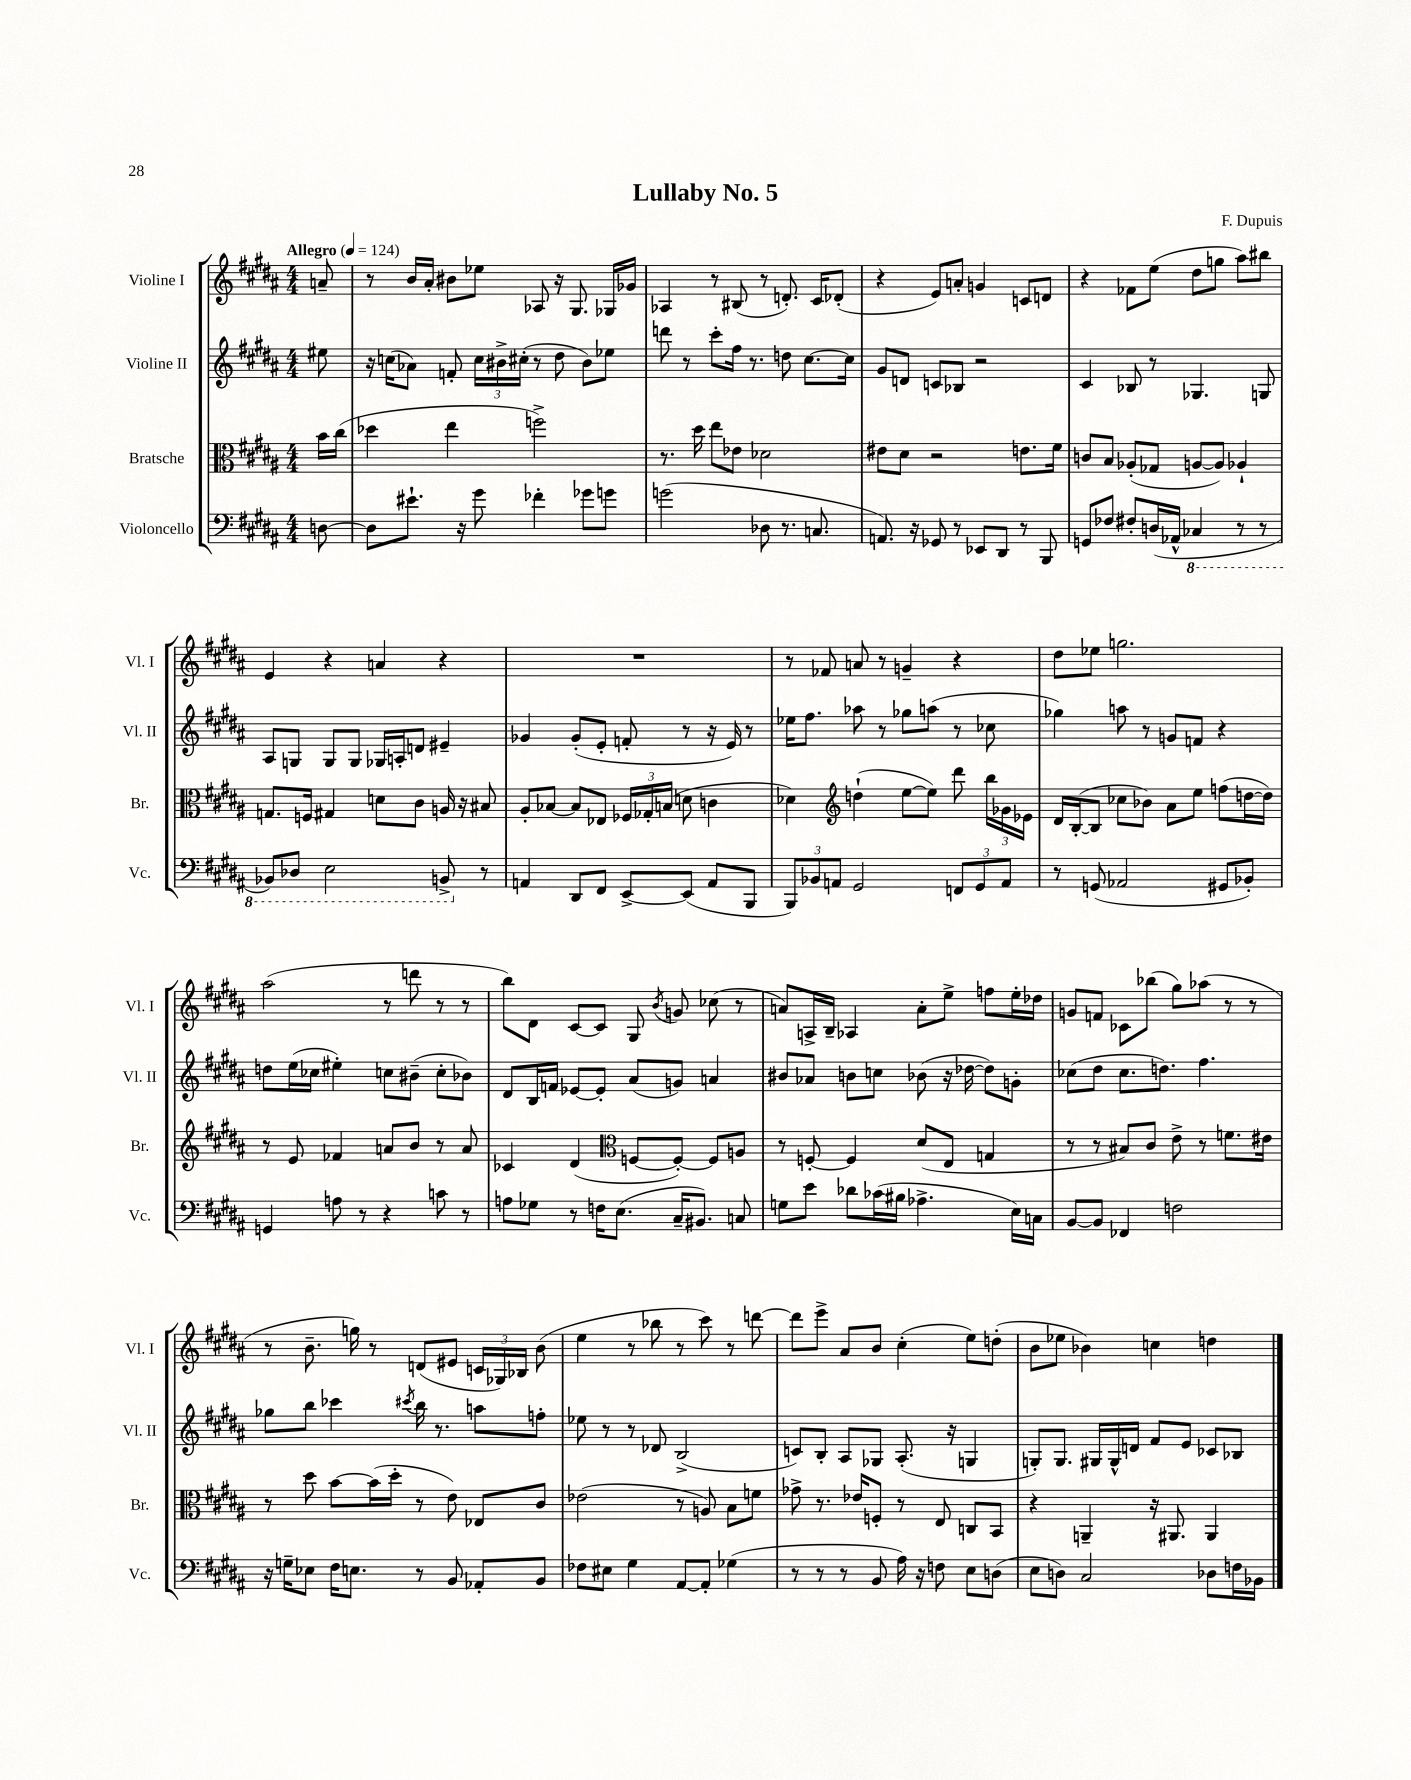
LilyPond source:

\header { title = "Lullaby No. 5" composer = "F. Dupuis" }
<<
\new StaffGroup <<
\new Staff = "s0" \with { instrumentName = "Violine I" shortInstrumentName = "Vl. I" } {
    \clef treble \key b \major \numericTimeSignature \time 4/4 \partial 8 \tempo "Allegro" 4 = 124
    \autoBeamOff a'8-- |
    r8 b'16[ ais'16]-. bis'8[ ees''8] aes8 r16 gis8. ges16[ ges'16] |
    aes4 r8 bis8( r8 d'8.-.) cis'16[ des'8]-.( |
    r4 e'8[) a'8]-. g'4 c'8[ d'8] |
    r4 fes'8[ e''8]( dis''8[ g''8] ais''8[) bis''8] |
    e'4 r4 a'4 r4 |
    R1 |
    r8 fes'8 a'8 r8 g'4-- r4 |
    dis''8[ ees''8] g''2. |
    ais''2( r8 d'''8 r8 r8 |
    b''8[) dis'8] cis'8[~ cis'8] gis8 \acciaccatura { b'8 } g'8 ces''8( r8 |
    a'8[) a16-> b16]-- aes4 a'8[-. e''8]-> f''8[ e''16-. des''16] |
    g'8[ f'8] ces'8[ bes''8]( gis''8[) aes''8]( r8 r8 |
    r8 b'8.-- g''16) r8 d'8[( eis'8] \tuplet 3/2 { c'16[ ges16) bes16] } b'8( |
    e''4 r8 bes''8 r8 cis'''8) r8 d'''8~ |
    d'''8[ e'''8]-> ais'8[ b'8] cis''4-.( e''8[) d''8]-.( |
    b'8[ ees''8] bes'4) c''4 d''4 \bar "|." |
}
\new Staff = "s1" \with { instrumentName = "Violine II" shortInstrumentName = "Vl. II" } {
    \clef treble \key b \major \numericTimeSignature \time 4/4 \partial 8
    \autoBeamOff eis''8 |
    r16 c''16[( aes'8]) f'8-. \tuplet 3/2 { c''16[ bis'16-> cis''16]-.( } r8 dis''8 bis'8[) ees''8] |
    d'''8 r8 cis'''8[-. fis''16] r8. d''8 cis''8.[~ cis''16] |
    gis'8[ d'8] c'8[ bes8] r2 |
    cis'4 bes8 r8 ges4. g8 |
    ais8[ g8] g8[ g8] ges16[ a16-. d'8] eis'4-- |
    ges'4 ges'8[-.( e'8]-. f'8-. r8 r16 e'16) r8 |
    ees''16[ fis''8.] aes''8 r8 ges''8[ a''8]( r8 ces''8 |
    ges''4) a''8 r8 g'8[ f'8] r4 |
    d''8[ e''16( ces''16] eis''4-.) c''8[ bis'8]--( c''8[-. bes'8]) |
    dis'8[ b16 f'16] ees'8[~ ees'8]-. ais'8[( g'8]) a'4 |
    bis'8[ aes'8] b'8[ c''8] bes'8( r16 des''16~ des''8[) g'8]-. |
    ces''8[( dis''8] ces''8.[ d''8.]) fis''4. |
    ges''8[ b''8] ces'''4 \acciaccatura { cis'''8 } b''16 r8. a''8[ f''8]-. |
    ees''8 r8 r8 des'8 b2->( |
    c'8[) b8]-. ais8[ ges8] ais8.-.( r16 g4 |
    g8[-.) g8.] gis16[ gis16-^ d'16] fis'8[ e'8] ces'8[ bes8] \bar "|." |
}
\new Staff = "s2" \with { instrumentName = "Bratsche" shortInstrumentName = "Br." } {
    \clef alto \key b \major \numericTimeSignature \time 4/4 \partial 8
    \autoBeamOff b'16[ cis''16]( |
    des''4 e''4 f''2->) |
    r8. dis''16 e''8[ ees'8] des'2 |
    eis'8[ dis'8] r2 e'8.[ fis'16] |
    c'8[ b8] aes8[-.( ges8] a8[~ a8]) aes4-! |
    g8.[ f16] gis4 d'8[ cis'8] a16 r16 bis8 |
    ais8[-. bes8]~ bes8[ ees8] \tuplet 3/2 { fes16[ ges16-. b16]( } d'8 c'4 |
    des'4) \clef treble d''4-!( e''8[~ e''8]) dis'''8 \tuplet 3/2 { b''16[ ges'16 ees'16] } |
    dis'16[ b16~-.( b8] ces''8[ bes'8]) ais'8[ e''8] f''8[( d''16~ d''16]) |
    r8 e'8 fes'4 a'8[ b'8] r8 a'8 |
    ces'4 dis'4( \clef alto f8[~ f8]~-.) f8[ a8] |
    r8 f8~-. f4 dis'8[( e8] g4 |
    r8 r8 bis8[) cis'8] e'8-> r8 f'8.[ eis'16] |
    r8 dis''8 b'8[~ b'16( dis''16]-. r8 e'8) ees8[ cis'8] |
    ees'2( r8 a8) b8[ f'8] |
    ges'8-> r8. ees'16[ f8]-. r8 e8 c8[ b,8] |
    r4 a,4-- r16 ais,8. ais,4 \bar "|." |
}
\new Staff = "s3" \with { instrumentName = "Violoncello" shortInstrumentName = "Vc." } {
    \clef bass \key b \major \numericTimeSignature \time 4/4 \partial 8
    \autoBeamOff d8~ |
    d8[ eis'8.]-! r16 gis'8 fes'4-. ges'8[ g'8] |
    g'2( des8 r8. c8. |
    a,8.) r16 ges,8 r8 ees,8[ dis,8] r8 b,,8 |
    g,8[ fes8] fis8[-. d16( aes,16]-^ \ottava #-1 ces,4 r8 r8 |
    bes,,8[) des,8] e,2 b,,8-> \ottava #0 r8 |
    a,4 dis,8[ fis,8] e,8[~-> e,8]( a,8[ b,,8] |
    \tuplet 3/2 { b,,8[) bes,8 a,8] } gis,2 \tuplet 3/2 { f,8[ gis,8 a,8] } |
    r8 g,8( aes,2 gis,8[ bes,8]-.) |
    g,4 a8 r8 r4 c'8 r8 |
    a8[ ges8] r8 f16[ e8.]( cis16[-- bis,8.]) c8 |
    g8[ e'8] des'8[ ces'16( bis16] aes4.-> e16[) c16] |
    b,8[~ b,8] fes,4 f2 |
    r16 g16[-- ees8] fis16[ e8.] r8 b,8 aes,8[-. b,8] |
    fes8[ eis8] gis4 ais,8[~ ais,8]-. ges4( |
    r8 r8 r8 b,8 ais16) r16 f8 e8[ d8]( |
    e8[ d8]) cis2 des8[ f16 bes,16] \bar "|." |
}
>>
>>
\layout { \context { \Score \remove "Bar_number_engraver" } }
